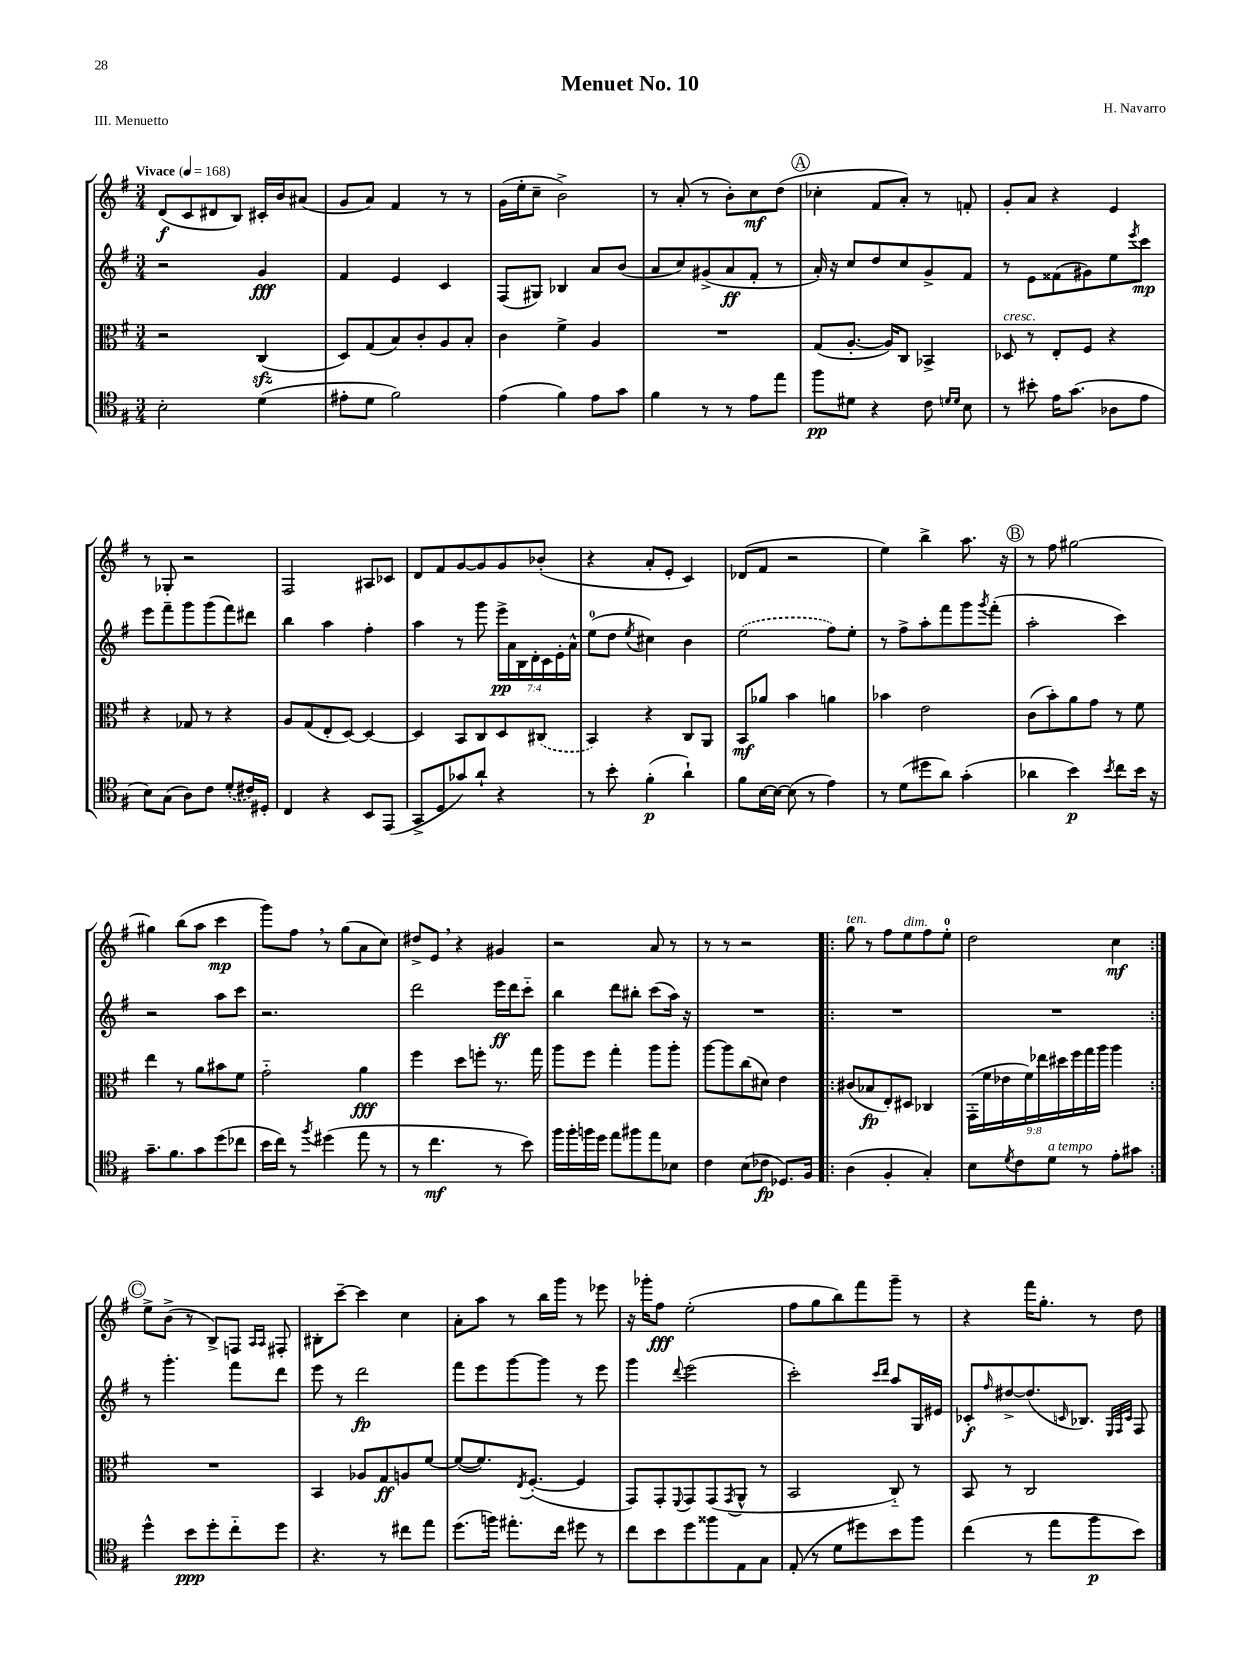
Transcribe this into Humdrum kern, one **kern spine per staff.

**kern	**dynam	**kern	**dynam	**kern	**dynam	**kern	**dynam
*part4	*part4	*part3	*part3	*part2	*part2	*part1	*part1
*staff4	*staff4	*staff3	*staff3	*staff2	*staff2	*staff1	*staff1
*clefC4	*	*clefC3	*	*clefG2	*	*clefG2	*
*k[f#]	*	*k[f#]	*	*k[f#]	*	*k[f#]	*
*M3/4	*	*M3/4	*	*M3/4	*	*M3/4	*
*MM168	*	*MM168	*	*MM168	*	*MM168	*
=1	=1	=1	=1	=1	=1	=1	=1
!	!	!	!	!	!	!LO:TX:a:B:t=Vivace	!
2B'\	.	2r	.	2r	.	(8d/L	f
.	.	.	.	.	.	8c/	.
.	.	.	.	.	.	8d#X/	.
.	.	.	.	.	.	8B/J)	.
(4d\	.	(4Czz/	.	4g/	fff	16c#X'/LL	.
.	.	.	.	.	.	16b/J	.
.	.	.	.	.	.	(8a#X/J	.
=2	=2	=2	=2	=2	=2	=2	=2
8e#X'\L	.	8D/L)	.	4f#/	.	8g/L	.
8d\J	.	(8G/	.	.	.	8a/J)	.
2f#\)	.	8B/)	.	4e/	.	4f#/	.
.	.	8c'/	.	.	.	.	.
.	.	8A/	.	4c/	.	8r	.
.	.	8B'/J	.	.	.	8r	.
=3	=3	=3	=3	=3	=3	=3	=3
(4e\	.	4c\	.	(8F#/L	.	(16g\LL	.
.	.	.	.	.	.	16ee'\J	.
.	.	.	.	8G#X/J)	.	8cc~\J	.
4f#\)	.	4f#^\	.	4B-X/	.	2b^\)	.
8e\L	.	4A/	.	8a/L	.	.	.
8g\J	.	.	.	(8b/J	.	.	.
=4	=4	=4	=4	=4	=4	=4	=4
4f#\	.	2.r	.	8a/L	.	8r	.
.	.	.	.	8cc/)	.	(8a'/	.
8r	.	.	.	(8g#X^/	.	8r	.
8r	.	.	.	8a/	ff	8b'\L)	.
8e\L	.	.	.	8f#'/J	.	8cc\	mf
8ee\J	.	.	.	8r	.	(8dd\J	.
!!LO:REH:place=s1:t=A
=5	=5	=5	=5	=5	=5	=5	=5
8ff#\L	pp	(8G/L	.	16a'/)	.	4cc-X'\	.
.	.	.	.	16r	.	.	.
8d#X\J	.	[8.A'/J	.	8cc/L	.	.	.
4r	.	.	.	8dd/	.	8f#/L	.
.	.	16A/KL])	.	.	.	.	.
.	.	8C/J	.	8cc/	.	8a'/J)	.
8c\	.	4BB-X^/	.	8g^/	.	8r	.
16qqdn/LL	.	.	.	.	.	.	.
16qqd/JJ	.	.	.	.	.	.	.
8B\	.	.	.	8f#/J	.	8fn'/	.
=6	=6	=6	=6	=6	=6	=6	=6
!	!	!LO:TX:a:i:t=cresc.	!	!	!	!	!
8r	.	8D-X/	.	8r	.	8g'/L	.
8b#X'\	.	8r	.	8e\L	.	8a/J	.
16e\KL	.	8E'/L	.	(8f##X\	.	4r	.
(8.g\J	.	.	.	.	.	.	.
.	.	8F#/J	.	8g#X\)	.	.	.
8A-X\L	.	4r	.	8ee\	.	4e/	.
.	.	.	.	8qeee/	.	.	.
8e\J	.	.	.	8ccc\J	mp	.	.
!!LO:LB:g=z
=7	=7	=7	=7	=7	=7	=7	=7
8B\L)	.	4r	.	8eee\L	.	8r	.
(8G\J	.	.	.	8fff#~\	.	8G-X'/	.
8A\L)	.	8G-X/	.	8ggg\	.	2r	.
8c\J	.	8r	.	(8ggg\	.	.	.
(8d'/L	.	4r	.	8fff#\)	.	.	.
16c#X/L)	.	.	.	8ddd#X\J	.	.	.
16D#X'/JJ	.	.	.	.	.	.	.
=8	=8	=8	=8	=8	=8	=8	=8
4C/	.	8A/L	.	4bb\	.	2F#/	.
.	.	(8G/	.	.	.	.	.
4r	.	8E'/	.	4aa\	.	.	.
.	.	[8D/J)	.	.	.	.	.
8BB/L	.	4D/_	.	4ff#'\	.	8A#X/L	.
(8EE/J	.	.	.	.	.	8c-X/J	.
=9	=9	=9	=9	=9	=9	=9	=9
8GG^/L	.	4D/]	.	4aa\	.	8d/L	.
8D/	.	.	.	.	.	8f#/	.
8g-X/)	.	8BB/L	.	8r	.	[8g/	.
8a`/J	.	8C/	.	8ggg\	.	8g/]	.
4r	.	8D/	.	28eee^\LL	pp	8g/	.
.	.	.	.	28a\	.	.	.
.	.	.	.	28B\	.	.	.
.	.	.	.	28d'\	.	.	.
.	.	(8C#X/J	.	.	.	(8b-X'/J	.
.	.	.	.	28c\	.	.	.
.	.	.	.	28e'\	.	.	.
.	.	.	.	28a^^\JJ	.	.	.
=10	=10	=10	=10	=10	=10	=10	=10
8r	.	4BB/)	.	(8ee\L	.	4r	.
8b'\	.	.	.	8dd\J	.	.	.
.	.	.	.	8qee/	.	.	.
(4f#'\	p	4r	.	4cc#X\)	.	8a'/L	.
.	.	.	.	.	.	8e'/J	.
4a`\)	.	8C/L	.	4b\	.	4c/)	.
.	.	8AA/J	.	.	.	.	.
=11	=11	=11	=11	=11	=11	=11	=11
8f#\L	.	8BB/L	mf	(2ee\	.	(8d-X/L	.
[16B\L	.	8a-X/J	.	.	.	8f#/J	.
16B\JJ_	.	.	.	.	.	.	.
(8B\]	.	4b\	.	.	.	2r	.
8r	.	.	.	.	.	.	.
4e\)	.	4an\	.	8ff#\L)	.	.	.
.	.	.	.	8ee'\J	.	.	.
=12	=12	=12	=12	=12	=12	=12	=12
8r	.	4b-X\	.	8r	.	4ee\)	.
(8d\L	.	.	.	8ff#^\L	.	.	.
8dd#X\	.	2e\	.	8aa'\	.	4bb^\	.
8a\J)	.	.	.	8fff#\	.	.	.
(4g'\	.	.	.	8ggg\	.	8.aa\	.
.	.	.	.	8qggg/	.	.	.
.	.	.	.	(8fff#'\J	.	.	.
.	.	.	.	.	.	16r	.
!!LO:REH:place=s1:t=B
=13	=13	=13	=13	=13	=13	=13	=13
4a-X\	.	(8c\L	.	2aa'\	.	8r	.
.	.	8b'\)	.	.	.	8ff#\	.
4b\)	p	8a\	.	.	.	[2gg#X\	.
.	.	8g\J	.	.	.	.	.
8qb/	.	.	.	.	.	.	.
8cc\L	.	8r	.	4ccc\)	.	.	.
16b\Jk	.	8f#\	.	.	.	.	.
16r	.	.	.	.	.	.	.
!!LO:LB:g=z
=14	=14	=14	=14	=14	=14	=14	=14
8.g~\L	.	4ee\	.	2r	.	4gg#X\]	.
8.f#\	.	.	.	.	.	.	.
.	.	8r	.	.	.	(8bb\L	.
8g\	.	8a\L	.	.	.	8aa\J	.
(8dd\	.	8b#X\	.	8aa\L	.	4ccc\	mp
8cc-X\J	.	8f#\J	.	8ccc\J	.	.	.
=15	=15	=15	=15	=15	=15	=15	=15
16b\LL	.	2g\	.	2.r	.	8ggg\L)	.
16cc\JJ)	.	.	.	.	.	.	.
8r	.	.	.	.	.	8ff#,\J	.
8qff#/	.	.	.	.	.	.	.
(4dd#X\	.	.	.	.	.	8r	.
.	.	.	.	.	.	(8gg\L	.
8ee\	.	4a\	fff	.	.	8a\	.
8r	.	.	.	.	.	8cc\J)	.
=16	=16	=16	=16	=16	=16	=16	=16
8r	.	4ff#\	.	2ddd\	.	8dd#X^/L	.
4.cc\	mf	.	.	.	.	8e,/J	.
.	.	8dd\L	.	.	.	4r	.
.	.	8ffn'\J	.	.	.	.	.
8r	.	8.r	.	16eee\LL	ff	4g#X/	.
.	.	.	.	16ddd\J	.	.	.
8b\)	.	.	.	8ccc\J	.	.	.
.	.	16gg\	.	.	.	.	.
=17	=17	=17	=17	=17	=17	=17	=17
16ff#\LL	.	8aa\L	.	4bb\	.	2r	.
16ff#'\	.	.	.	.	.	.	.
16ffn\	.	8ff#\J	.	.	.	.	.
16dd\JJ	.	.	.	.	.	.	.
8ee\L	.	4gg'\	.	8ddd\L	.	.	.
8ff#X\	.	.	.	8bb#X'\J	.	.	.
8ee\	.	8aa\L	.	(8ccc\L	.	8a/	.
8B-X\J	.	8aa'\J	.	16aa\Jk)	.	8r	.
.	.	.	.	16r	.	.	.
=18	=18	=18	=18	=18	=18	=18	=18
4c\	.	[8aa\L	.	2.r	.	8r	.
.	.	8aa\]	.	.	.	8r	.
(8B\L	.	(8cc\	.	.	.	2r	.
8c-X\J	fp	8d#X\J)	.	.	.	.	.
8.D-X/L)	.	4e\	.	.	.	.	.
16F#/Jk	.	.	.	.	.	.	.
=19!|:	=19!|:	=19!|:	=19!|:	=19!|:	=19!|:	=19!|:	=19!|:
!	!	!	!	!	!	!LO:TX:a:i:t=ten.	!
(4A\	.	(8c#X/L	.	2.r	.	8gg\	.
.	.	8B-X/	fp	.	.	8r	.
4F#'/	.	8E'/)	.	.	.	8ff#\L	.
!	!	!	!	!	!	!LO:TX:a:i:t=dim.	!
.	.	8D#X/J	.	.	.	8ee\	.
4G'/)	.	4C-X/	.	.	.	8ff#\	.
.	.	.	.	.	.	8ee'\J	.
=20	=20	=20	=20	=20	=20	=20	=20
8B\L	.	(18GG'\LL	.	2.r	.	2dd\	.
.	.	18f#\	.	.	.	.	.
.	.	18e-X\	.	.	.	.	.
8qd/	.	.	.	.	.	.	.
8c\	.	.	.	.	.	.	.
.	.	18f#\)	.	.	.	.	.
.	.	18ee-X\	.	.	.	.	.
!LO:TX:a:i:t=a tempo	!	!	!	!	!	!	!
8d\J	.	.	.	.	.	.	.
.	.	18dd#X\	.	.	.	.	.
.	.	18ff#\	.	.	.	.	.
8r	.	.	.	.	.	.	.
.	.	18gg\	.	.	.	.	.
.	.	18aa\JJ	.	.	.	.	.
8e'\L	.	4aa\	.	.	.	4cc\	mf
8g#X\J	.	.	.	.	.	.	.
!!LO:LB:g=z
!!LO:REH:place=s1:t=C
=21:|!	=21:|!	=21:|!	=21:|!	=21:|!	=21:|!	=21:|!	=21:|!
4dd^^\	.	2.r	.	8r	.	8ee^\L	.
.	.	.	.	4.ggg'\	.	(8b^\J	.
8b\L	ppp	.	.	.	.	8r	.
8dd'\	.	.	.	.	.	8B^/L)	.
8cc\	.	.	.	8fff#\L	.	8Fn/J	.
.	.	.	.	.	.	16qqA/LL	.
.	.	.	.	.	.	16qqA/JJ	.
8dd\J	.	.	.	8ddd\J	.	8F#X'/	.
=22	=22	=22	=22	=22	=22	=22	=22
4.r	.	4BB/	.	8eee\	.	8B#X'\L	.
.	.	.	.	8r	.	[8ccc~\J	.
.	.	8A-X/L	.	2ddd\	fp	4ccc\]	.
8r	.	8G/	ff	.	.	.	.
8cc#X\L	.	8An/	.	.	.	4cc\	.
8ee\J	.	[8f#/J	.	.	.	.	.
=23	=23	=23	=23	=23	=23	=23	=23
(8.dd\L	.	(8f#/L_	.	8fff#\L	.	8a'\L	.
.	.	8.f#/])	.	8eee\	.	8aa\J	.
16ffn\Jk)	.	.	.	.	.	.	.
8.ee#X'\L	.	.	.	[8ggg\	.	8r	.
.	.	8qE/	.	.	.	.	.
.	.	([8.F#'/J	.	.	.	.	.
.	.	.	.	8ggg\J]	.	16bb\LL	.
16cc\Jk	.	.	.	.	.	16ggg\JJ	.
8dd#X\	.	4F#/]	.	8r	.	8r	.
8r	.	.	.	8eee\	.	8eee-X\	.
=24	=24	=24	=24	=24	=24	=24	=24
8cc\L	.	8GG/L)	.	4ggg\	.	16r	.
.	.	.	.	.	.	16ggg-X'\KL	.
8b\	.	8GG'/	.	.	.	8ff#\J	fff
.	.	8qqFF#/	.	8qqddd/	.	.	.
8dd\	.	8GG/	.	(2eee\	.	(2ee'\	.
8ff##X\	.	(8GG/	.	.	.	.	.
.	.	8qGG/	.	.	.	.	.
8E\	.	8AA^^/J	.	.	.	.	.
8G\J	.	8r	.	.	.	.	.
=25	=25	=25	=25	=25	=25	=25	=25
(8E'/	.	2BB/	.	2ccc'\)	.	8ff#\L	.
8r	.	.	.	.	.	8gg\	.
8d\L	.	.	.	.	.	8bb\)	.
8dd#X\)	.	.	.	.	.	8fff#\	.
.	.	.	.	16qqccc/LL	.	.	.
.	.	.	.	16qqddd/JJ	.	.	.
8b\	.	8C/)	.	8aa/L	.	8ggg~\J	.
8ff#\J	.	8r	.	16G/L	.	8r	.
.	.	.	.	16e#X/JJ	.	.	.
=26	=26	=26	=26	=26	=26	=26	=26
(4cc\	.	8BB/	.	8c-X'/L	f	4r	.
.	.	.	.	16qqff#/	.	.	.
.	.	8r	.	[8dd#X^/	.	.	.
8r	.	2C/	.	(8.dd#/]	.	16fff#\KL	.
.	.	.	.	.	.	8.gg'\J	.
8ee\L	.	.	.	.	.	.	.
.	.	.	.	16qqcn/	.	.	.
.	.	.	.	8.B-X/J)	.	.	.
8ff#\	p	.	.	.	.	8r	.
.	.	.	.	32qqE/LLL	.	.	.
.	.	.	.	32qqF#/	.	.	.
.	.	.	.	32qqc/JJJ	.	.	.
8b\J)	.	.	.	8F#/	.	8dd\	.
==	==	==	==	==	==	==	==
*-	*-	*-	*-	*-	*-	*-	*-
